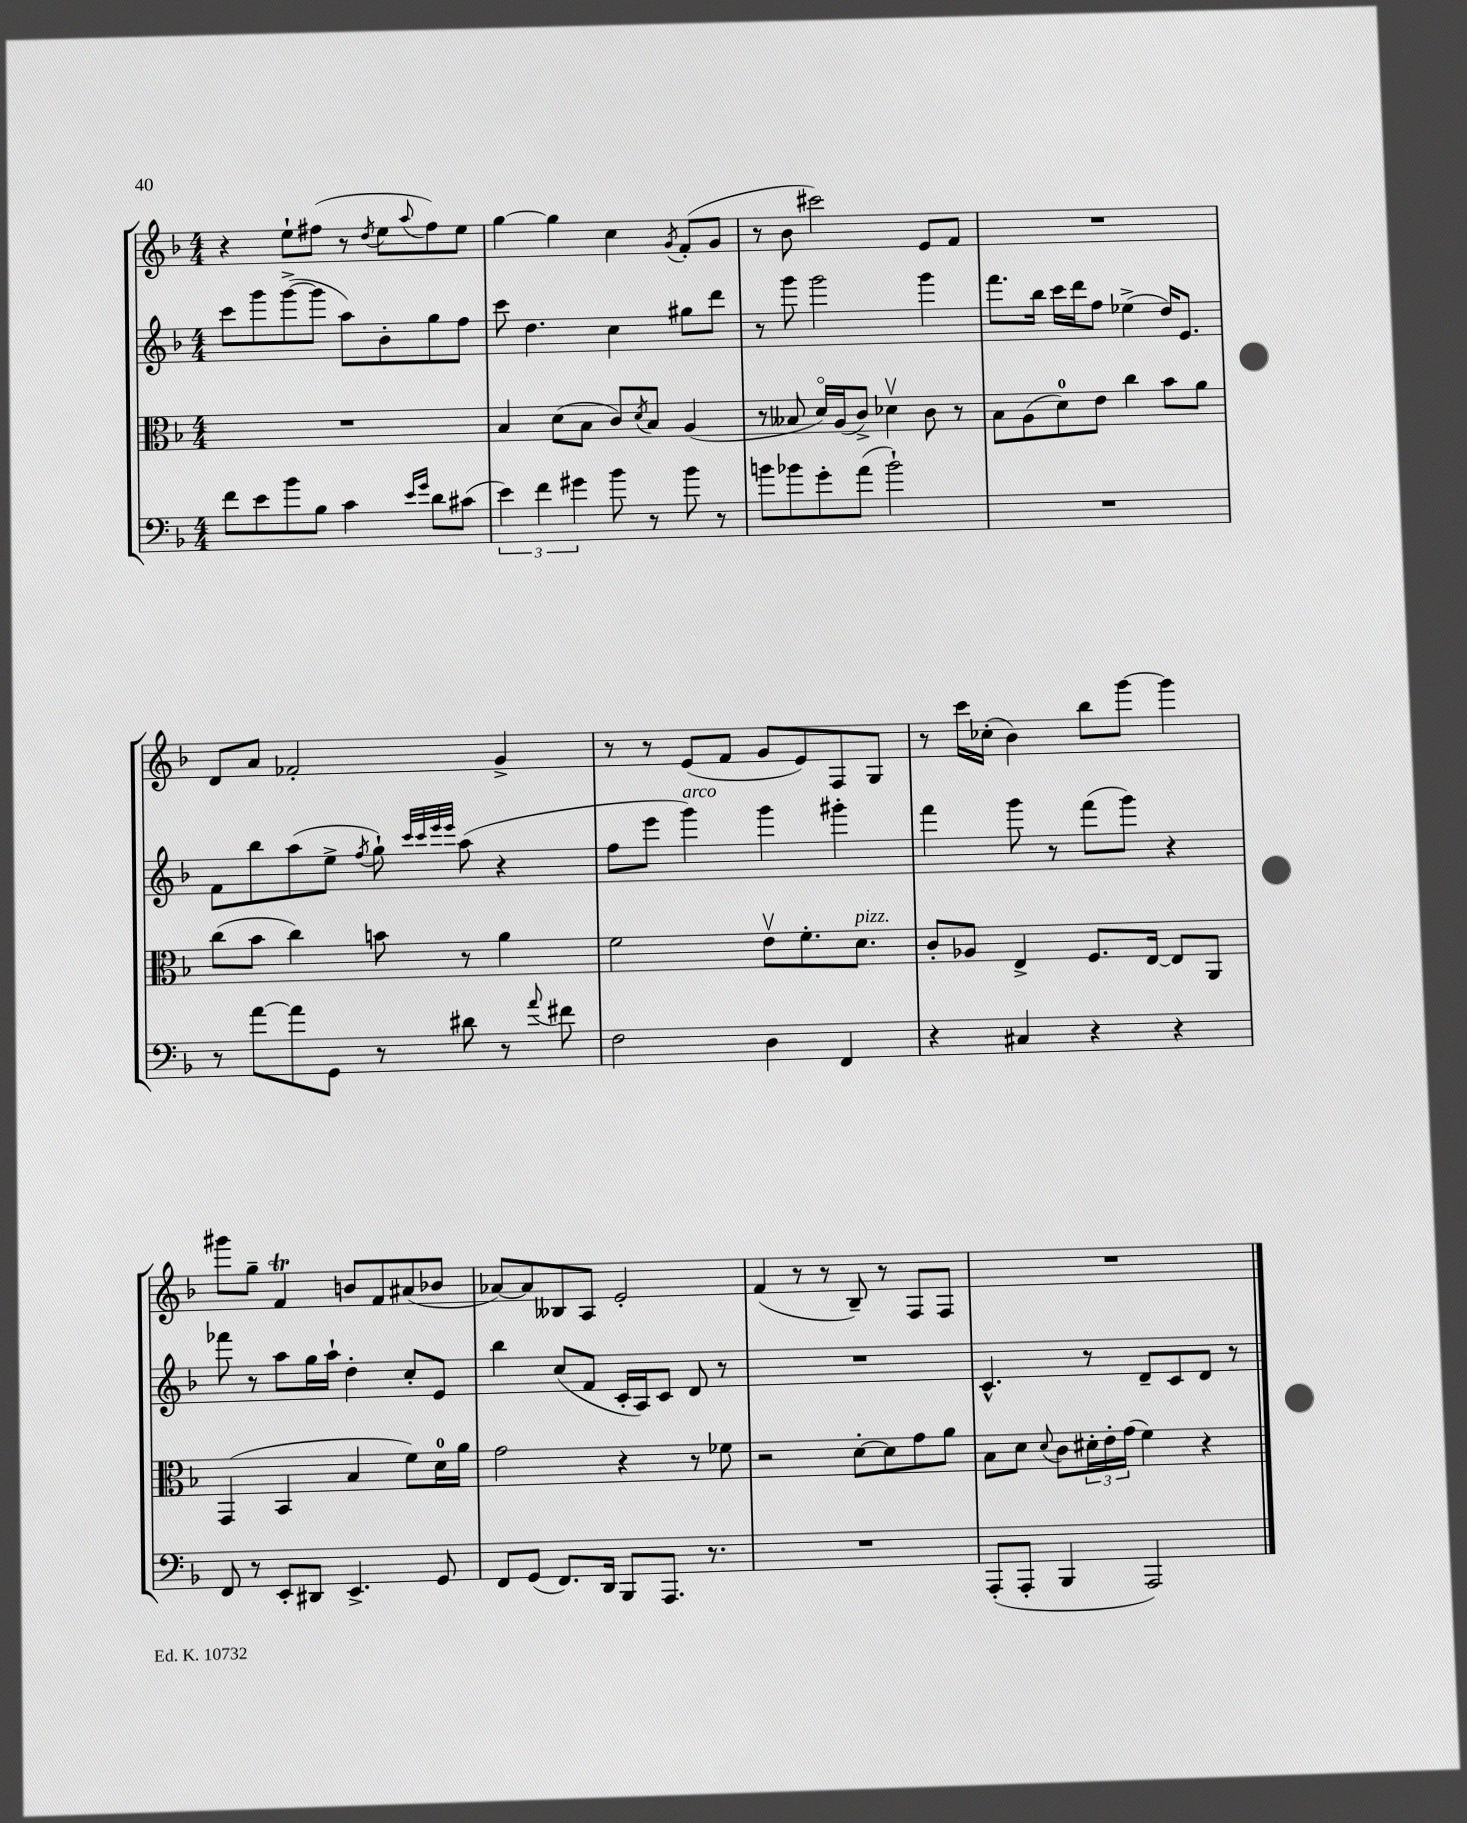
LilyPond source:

<<
\new StaffGroup <<
\new Staff = "s0" {
    \clef treble \key f \major \numericTimeSignature \time 4/4
    r4 e''8-! fis''8( r8 \acciaccatura { d''8 } e''8 \appoggiatura { a''8 } fis''8) e''8 |
    g''4~ g''4 c''4 \acciaccatura { g'8 } f'8-.( g'8 |
    r8 bes'8 cis'''2) e'8 f'8 |
    R1 |
    d'8 a'8 fes'2-. g'4-> |
    r8 r8 e'8( f'8 g'8 e'8) f8 g8 |
    r8 c'''16 ces''16-.( bes'4) bes''8 g'''8~ g'''4 |
    gis'''8 g''8-- f'4\trill b'8 f'8 ais'8( bes'8 |
    aes'8~) aes'8 beses8 a8 e'2-. |
    f'4( r8 r8 bes8--) r8 f8 f8 |
    R1 \bar "|." |
}
\new Staff = "s1" {
    \clef treble \key f \major \numericTimeSignature \time 4/4
    c'''8 g'''8 g'''8~->( g'''8 a''8) bes'8-. g''8 f''8 |
    c'''8 d''4. c''4 gis''8 d'''8 |
    r8 g'''8 g'''2 g'''4 |
    f'''8. bes''16 c'''16 d'''16 f''8 ees''4->( d''16) e'8. |
    f'8 bes''8 a''8( e''8-> \acciaccatura { f''8 } g''8-!) \grace { c'''32 c'''32 e'''32 e'''32 } a''8( r4 |
    f''8 e'''8 g'''4^\markup { \italic "arco" }) g'''4 gis'''4-. |
    f'''4 g'''8 r8 f'''8( g'''8) r4 |
    fes'''8 r8 a''8 g''16 a''16-! d''4-. c''8-. e'8 |
    bes''4 c''8( f'8 c'16-. a16) c'8 d'8 r8 |
    R1 |
    c'4.-^ r8 d'8-- c'8 d'8 r8 \bar "|." |
}
\new Staff = "s2" {
    \clef alto \key f \major \numericTimeSignature \time 4/4
    R1 |
    bes4 d'8( bes8 c'8) \acciaccatura { d'8 } bes8 a4( |
    r8 beses8 d'16\flageolet) a16( c'8->) des'4\upbow c'8 r8 |
    bes8 a8( d'8-0) e'8 c''4 bes'8 a'8 |
    c''8( bes'8 c''4) b'8 r8 a'4 |
    f'2 e'8\upbow f'8.-. d'8.^\markup { \italic "pizz." } |
    c'8-. aes8 e4-> f8. e16~ e8 a,8 |
    g,4( bes,4 bes4 f'8) d'16-0 a'16 |
    g'2 r4 r8 fes'8 |
    r2 d'8~-. d'8 g'8 a'8 |
    bes8 d'8 \appoggiatura { d'8 } c'8 \tuplet 3/2 { dis'16-. e'16-. g'16( } f'4) r4 \bar "|." |
}
\new Staff = "s3" {
    \clef bass \key f \major \numericTimeSignature \time 4/4
    f'8 e'8 bes'8 bes8 c'4 \grace { e'16 g'16 } d'8 cis'8( |
    \tuplet 3/2 { e'4) f'4 gis'4 } bes'8 r8 bes'8 r8 |
    b'8 bes'8 g'8-. a'8( bes'2-!) |
    R1 |
    r8 a'8~ a'8 g,8 r8 dis'8 r8 \appoggiatura { a'8 } fis'8 |
    f2 d4 f,4 |
    r4 cis4 r4 r4 |
    f,8 r8 e,8-. dis,8 e,4.-> g,8 |
    f,8 g,8( f,8.) d,16 bes,,8 a,,8. r8. |
    R1 |
    a,,8-.( a,,8-. bes,,4 a,,2) \bar "|." |
}
>>
>>
\layout { \context { \Score \remove "Bar_number_engraver" } }
